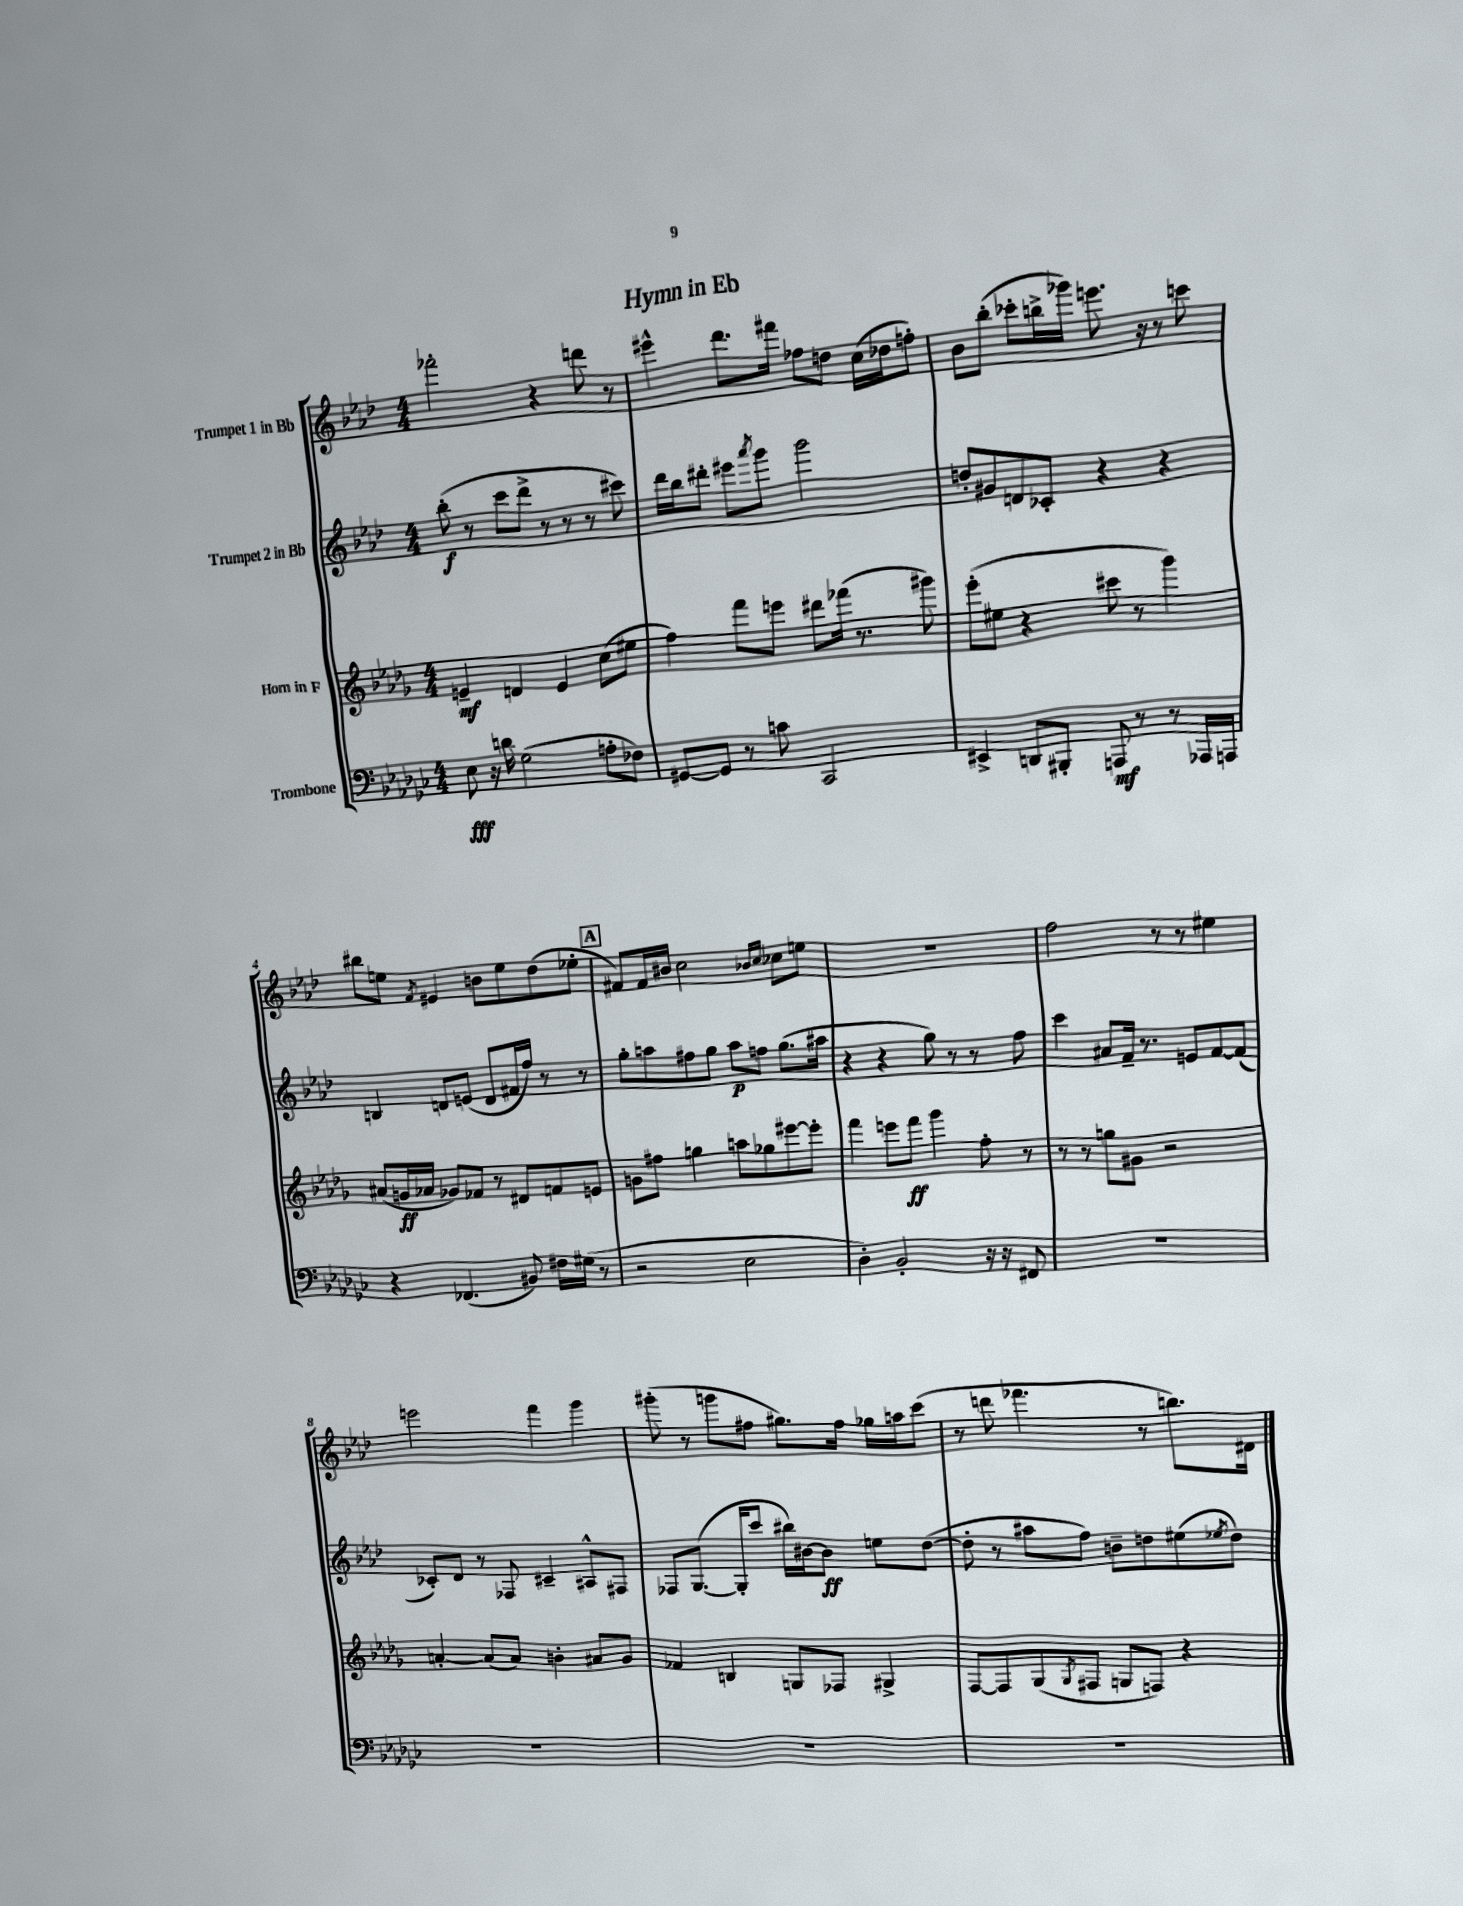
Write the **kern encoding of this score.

**kern	**kern	**kern	**kern
*staff4	*staff3	*staff2	*staff1
*clefF4	*clefG2	*clefG2	*clefG2
*k[b-e-a-d-g-c-]	*k[b-e-a-d-g-]	*k[b-e-a-d-]	*k[b-e-a-d-]
*M4/4	*M4/4	*M4/4	*M4/4
8E-\	4e~/	(8bb-'\	2fff-'\
16r	.	8r	.
16d\	.	.	.
(2G-\	4d/	8ccc\L	.
.	.	8ddd-^\J	.
.	4e/	8r	4r
.	.	8r	.
8A'\L	(8cc\L	8r	8ddd\
8F-\J)	8ee#\J	8ccc#\)	8r
=	=	=	=
[8GG#/L	4ff\)	16ddd-\LL	4eee#^^\
.	.	16bb-\J	.
8GG#/]J	.	8ddd#'\J	.
8r	8fff\L	8eee#\L	8.ddd-\L
.	.	8qaaa-/	.
8c\	8eee\J	8ggg\J	.
.	.	.	16fff#\Jk
2CC-/	8ddd#\L	2ggg\	8ff-\L
.	(16fff-\Jk	.	8dd\J
.	8.r	.	.
.	.	.	(16cc\LL
.	.	.	16dd-\J
.	8ggg#\)	.	8ff'\J)
=	=	=	=
4EE#^/	(8eee-'\L	8dd'/L	8b-\L
.	8ee#\J	8g#/	(8bb-'\J
8DD/L	4r	8d/	8ccc-'\L
8BBB#'/J	.	8c-'/J	16bb^\L
.	.	.	16ggg-\JJ)
8AAA/	8ccc#\	4r	8.eee\
8r	8r	.	.
.	.	.	16r
8r	4ggg-\)	4r	8r
16AAA-/LL	.	.	8ccc\
16AAA/JJ	.	.	.
=	=	=	=
4r	(8a#/L	4B/	8bb#\L
.	16g/L	.	8ee\J
.	16a-/JJ	.	.
.	.	.	8qf/
(4.FF-/	8g-/L)	8d/L	4e#/
.	8f-/J	(8e/J	.
.	8r	8d/L	8b\L
8BB#/)	8d#/L	16f#/L	8ee\
.	.	16ff/JJ)	.
16F#\LL	8f/	8r	(8dd-\
(16G#\JJ	.	.	.
8r	8e/J	8r	8ee-'\J
=	=	=	=
2r	8g\L	8gg'\L	8f#/L)
.	8ff#\J	8aa\	16f#/L
.	.	.	16b#/JJ
.	4gg\	8ff#\	2cc\
.	.	8gg\J	.
2E-\	8aa\L	8aa\L	.
.	8gg-\	8ff\J	.
.	.	.	16qqb-/LL
.	.	.	16qqcc/JJ
.	[8eee#\	(8.gg\L	8cc-\L
.	8eee#'\]J	.	8ee\J
.	.	16aa#\Jk	.
=	=	=	=
4D-'\)	4fff\	4r	1r
2BB-'/	8eee\L	4r	.
.	8fff\J	.	.
.	4ggg-\	8gg\)	.
.	.	8r	.
16r	8ff'\	8r	.
16r	.	.	.
8FF#/	8r	8ff\	.
=	=	=	=
1r	8r	4ccc\	2ff\
.	8r	.	.
.	8gg\L	8a#/L	.
.	8g#\J	16f~/Jk	.
.	.	8.r	.
.	2r	.	8r
.	.	8e/L	8r
.	.	[8f/	4ee#\
.	.	(8f/]J	.
=	=	=	=
1r	[4a'/	8c-'/L)	2eee\
.	.	8d-/J	.
.	(8a/]L	8r	.
.	8a/J)	8F-/	.
.	4b'\	4c#~/	4fff\
.	8a#/L	8A#^^/L	4ggg\
.	8g-/J	8F#/J	.
=	=	=	=
1r	4f-/	8F-/L	(8ggg#'\
.	.	([8.G/J	8r
.	4B/	.	8ggg\L
.	.	16G'/]LK	.
.	.	8ccc/J	8ff#\J
.	8G/L	16bb#\LL)	8.gg#\L)
.	.	[16b#\J	.
.	8F-/J	8b#\]J	.
.	.	.	16ff#\Jk
.	4G#^/	8ee\L	16gg-\LL
.	.	.	16aa\J
.	.	([8dd-\J	(8ccc\J
=	=	=	=
1r	[8F/L	8dd-'\]	8r
.	8F/]	8r	8ddd\
.	(8G-/	8aa#\L	4.fff-\
.	8qG-/	.	.
.	8F#/J	8ff\J)	.
.	8G/L	8b~\L	.
.	8F/J)	8dd\	8r
.	4r	(8ee#\	8.bb\L)
.	.	8qee-/	.
.	.	8dd\J)	.
.	.	.	16d#\Jk
==	==	==	==
*-	*-	*-	*-
